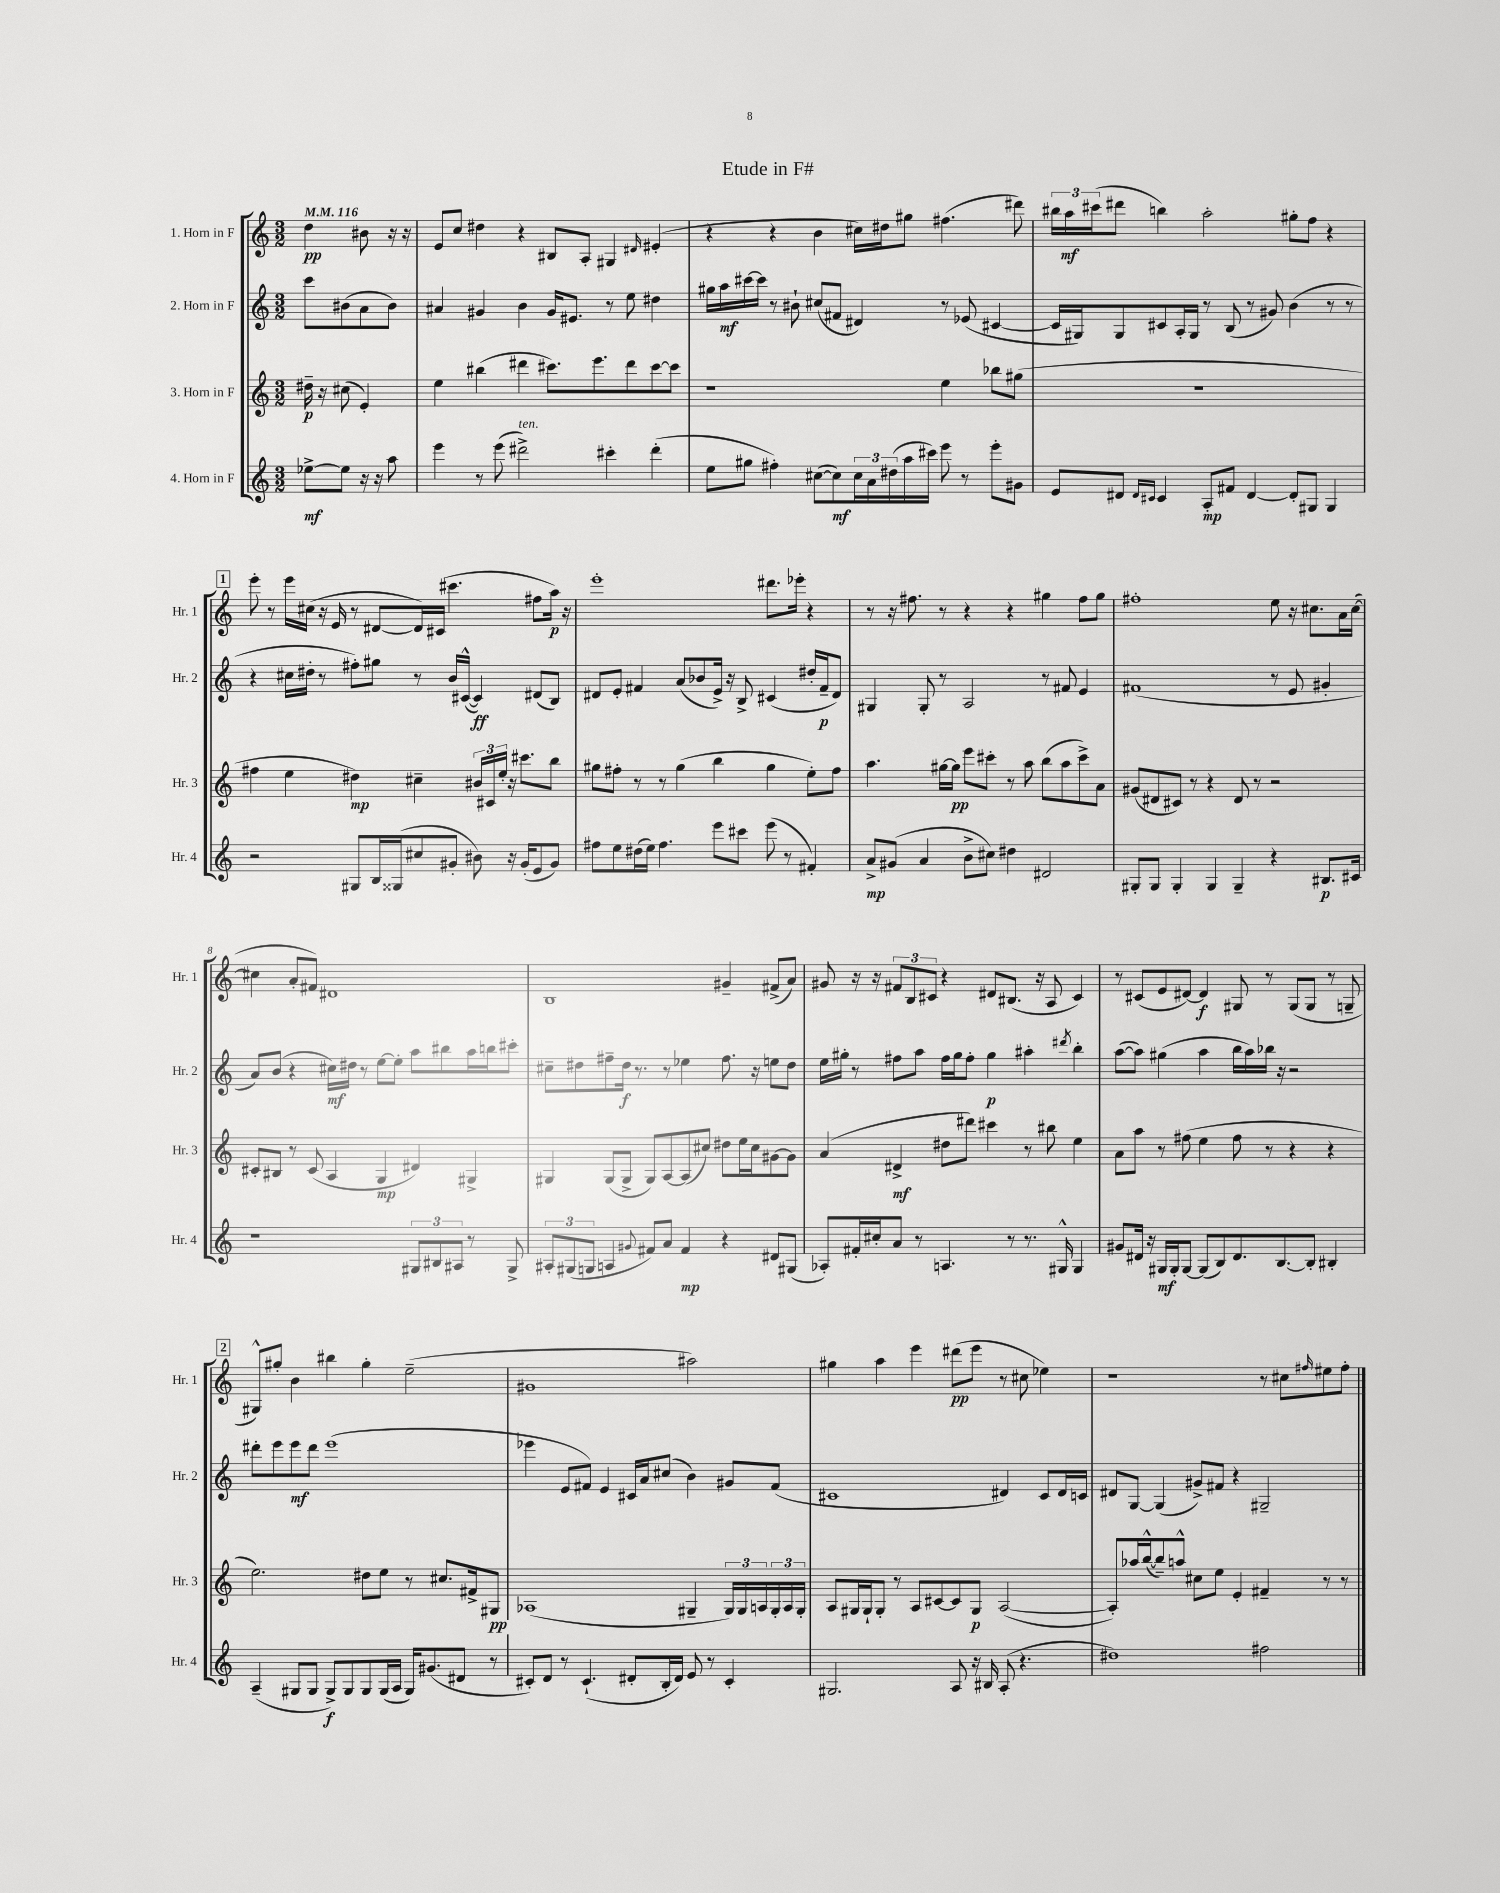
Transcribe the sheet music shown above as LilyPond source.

\header { title = "Etude in F#" }
<<
\new StaffGroup <<
\new Staff = "s0" \with { instrumentName = "1. Horn in F" shortInstrumentName = "Hr. 1" } {
    \clef treble \key c \major \numericTimeSignature \time 3/2 \partial 2 \tempo 4 = 116
    d''4\pp bis'8 r16 r16 |
    e'8 c''8 dis''4 r4 bis8 a8-. gis4 \grace { dis'16 } eis'4-.( |
    r4 r4 b'4 cis''16) dis''16 gis''8 fis''4.( dis'''8) |
    \tuplet 3/2 { bis''16 a''16\mf cis'''16( } dis'''8 b''4) a''2-. gis''8-. f''8 r4 |
    \mark \markup { \box "1" } e'''8-. r8 e'''16 cis''16( r16 e'16 r8 dis'8~ dis'16) cis'16( cis'''4. fis''8 a''16\p) r16 |
    e'''1-. dis'''8. ees'''16-. r4 |
    r8 r16 fis''8. r8 r4 r4 gis''4 fis''8 gis''8 |
    fis''1-. e''8 r16 cis''8. a'16 cis''16~( |
    cis''4 a'8-. fis'8) dis'1 |
    b1 gis'4-- fis'8->( a'8) |
    gis'8 r16 r16 \tuplet 3/2 { fis'8 b8 cis'8 } r4 dis'8 bis8.( r16 a8 cis'4) |
    r8 cis'8( e'8 dis'8~) dis'4\f gis8 r8 gis8( gis8 r8 g8-- |
    \mark \markup { \box "2" } gis8-^) gis''8-. b'4 bis''4 gis''4-. e''2--( |
    gis'1 ais''2) |
    gis''4 a''4 e'''4 dis'''8\pp( e'''8 r8 cis''8 ees''4) |
    r1 r8 cis''8 \grace { fis''16 } eis''8 fis''8-. \bar "|." |
}
\new Staff = "s1" \with { instrumentName = "2. Horn in F" shortInstrumentName = "Hr. 2" } {
    \clef treble \key c \major \numericTimeSignature \time 3/2 \partial 2
    c'''8 bis'8( a'8 bis'8) |
    ais'4 gis'4 b'4 gis'16 eis'8. r8 e''8 dis''4 |
    gis''16 a''16\mf cis'''16~ cis'''16 r8 bis'8-! cis''8( fis'8 dis'4) r8 ees'8( cis'4~ |
    cis'16 gis16) gis8 cis'8 a16-. gis16 r8 b8( r8 gis'8) b'4( r8 r8 |
    \mark \markup { \box "1" } r4 cis''16 dis''16-. r8 fis''8-.) gis''8 r8 b'16 cis'16~-^( cis'4\ff) dis'8( b8) |
    dis'8 e'8-. fis'4 a'8( bes'8 e'16->) r16 b8-> cis'4( dis''16-. fis'16--\p dis'8) |
    gis4 gis8-. r8 a2 r8 fis'8 e'4 |
    fis'1( r8 e'8 gis'4-. |
    a'8) b'8( r4 cis''16\mf) dis''16 r8 e''8~ e''8-. a''8 bis''8 a''16 b''16 cis'''8-. |
    cis''8-- dis''8 fis''8-- dis''16\f r8. r8 ees''4 fis''8. r16 e''8 dis''8 |
    e''16 gis''16-. r8 fis''8 a''8 fis''16 gis''16 fis''8-. gis''4\p ais''4-. \acciaccatura { dis'''8 } b''4-. |
    a''8~( a''8) gis''4( a''4 b''16 a''16) bes''16 r16 r2 |
    \mark \markup { \box "2" } dis'''8-. e'''8 e'''8\mf dis'''8 e'''1( |
    ees'''4 e'8 fis'8) e'4 cis'16 a'16 cis''8( b'4) gis'8 fis'8( |
    cis'1 dis'4) cis'8 dis'16 c'16 |
    dis'8 g8~ g4( gis'8->) fis'8 r4 gis2-- \bar "|." |
}
\new Staff = "s2" \with { instrumentName = "3. Horn in F" shortInstrumentName = "Hr. 3" } {
    \clef treble \key c \major \numericTimeSignature \time 3/2 \partial 2
    dis''16--\p r16 cis''8( e'4-.) |
    e''4 bis''4( dis'''4 cis'''8.) e'''8. dis'''8 cis'''8~ cis'''8 |
    r1 e''4 bes''8 gis''8( |
    R1. |
    \mark \markup { \box "1" } fis''4 e''4 dis''4\mp) cis''4-- \tuplet 3/2 { bis'16 cis'16 e''16-. } r16 cis'''8. b''8 |
    gis''8 fis''8-. r8 r8 gis''4( b''4 gis''4 e''8-.) fis''8 |
    a''4. gis''16~ gis''16\pp e'''8 cis'''8-. r8 a''8 b''8( a''8 cis'''8->) a'8 |
    gis'8( dis'8 cis'8) r8 r4 dis'8 r8 r2 |
    cis'8-. bis8 r8 cis'8( a4 g4\mp dis'4) gis4-> |
    gis4 gis8( gis8-> gis8) a8~ a8( cis''8) dis''8 e''16 cis''16 gis'8~ gis'8 |
    a'4( dis'4->\mf dis''8 dis'''8) cis'''4 r8 bis''8 e''4 |
    a'8 a''8 r8 fis''8( e''4 fis''8 r8 r4 r4 |
    \mark \markup { \box "2" } e''2.) dis''8 e''8 r8 cis''8. fis'16-> gis8\pp |
    aes1( gis4-- \tuplet 3/2 { gis16) gis16 a16 } \tuplet 3/2 { gis16-. a16 gis16-. } |
    a8 gis16 gis16-! gis8-. r8 a8 cis'8~ cis'8 gis8\p a2~( |
    a8-.) aes''16 b''16~-^( b''8--) a''8-^ cis''8 e''8 e'4-. fis'4-- r8 r8 \bar "|." |
}
\new Staff = "s3" \with { instrumentName = "4. Horn in F" shortInstrumentName = "Hr. 4" } {
    \clef treble \key c \major \numericTimeSignature \time 3/2 \partial 2
    ees''8~->\mf ees''8 r16 r16 a''8 |
    e'''4 r8 e'''8( dis'''2->^\markup { \italic "ten." }) cis'''4-. dis'''4-.( |
    e''8 gis''8 fis''4-.) cis''8~( cis''8\mf) \tuplet 3/2 { cis''16 a'16 dis''16( } a''16 cis'''16) e'''8 r8 e'''8-. gis'8 |
    e'8 dis'8 \grace { dis'16 cis'16 } cis'4 a8-.\mp fis'8 dis'4~ dis'8-. gis8 gis4 |
    \mark \markup { \box "1" } r2 gis8 b16 gisis16( cis''8 gis'8-. bis'8) r16 gis'16-.( e'8 gis'8) |
    fis''8 e''8 dis''16( e''16) fis''4. e'''8 cis'''8 e'''8( r8 fis'4-.) |
    a'8->\mp gis'8( a'4 b'8-> cis''8) dis''4 dis'2 |
    gis8-. gis8 gis4-. gis4 gis4-- r4 bis8.\p cis'16 |
    r1 \tuplet 3/2 { gis8 bis8 ais8 } r8 gis8-> |
    \tuplet 3/2 { ais8-. gis8( g8 } a4 \appoggiatura { gis'8 } fis'8) a'8 fis'4\mp r4 dis'8 gis8( |
    aes8-.) fis'16-. cis''16-. a'8 r8 a4. r8 r8. gis16-^ gis4 |
    gis'8 dis'16 r16 gis16\mf gis16-. gis8~ gis8( b8) dis'8. b8.~ b8-. bis4-. |
    \mark \markup { \box "2" } a4--( gis8 gis8 gis8->\f) gis8 gis8 gis16( a16 gis16) gis'8.( dis'8 r8 |
    cis'8-.) d'8 r8 cis'4.-!( dis'8-. b16-. dis'16) e'8 r8 cis'4-. |
    gis2. a8 r16 bis16 a8-.( r4. |
    dis''1) fis''2 \bar "|." |
}
>>
>>
